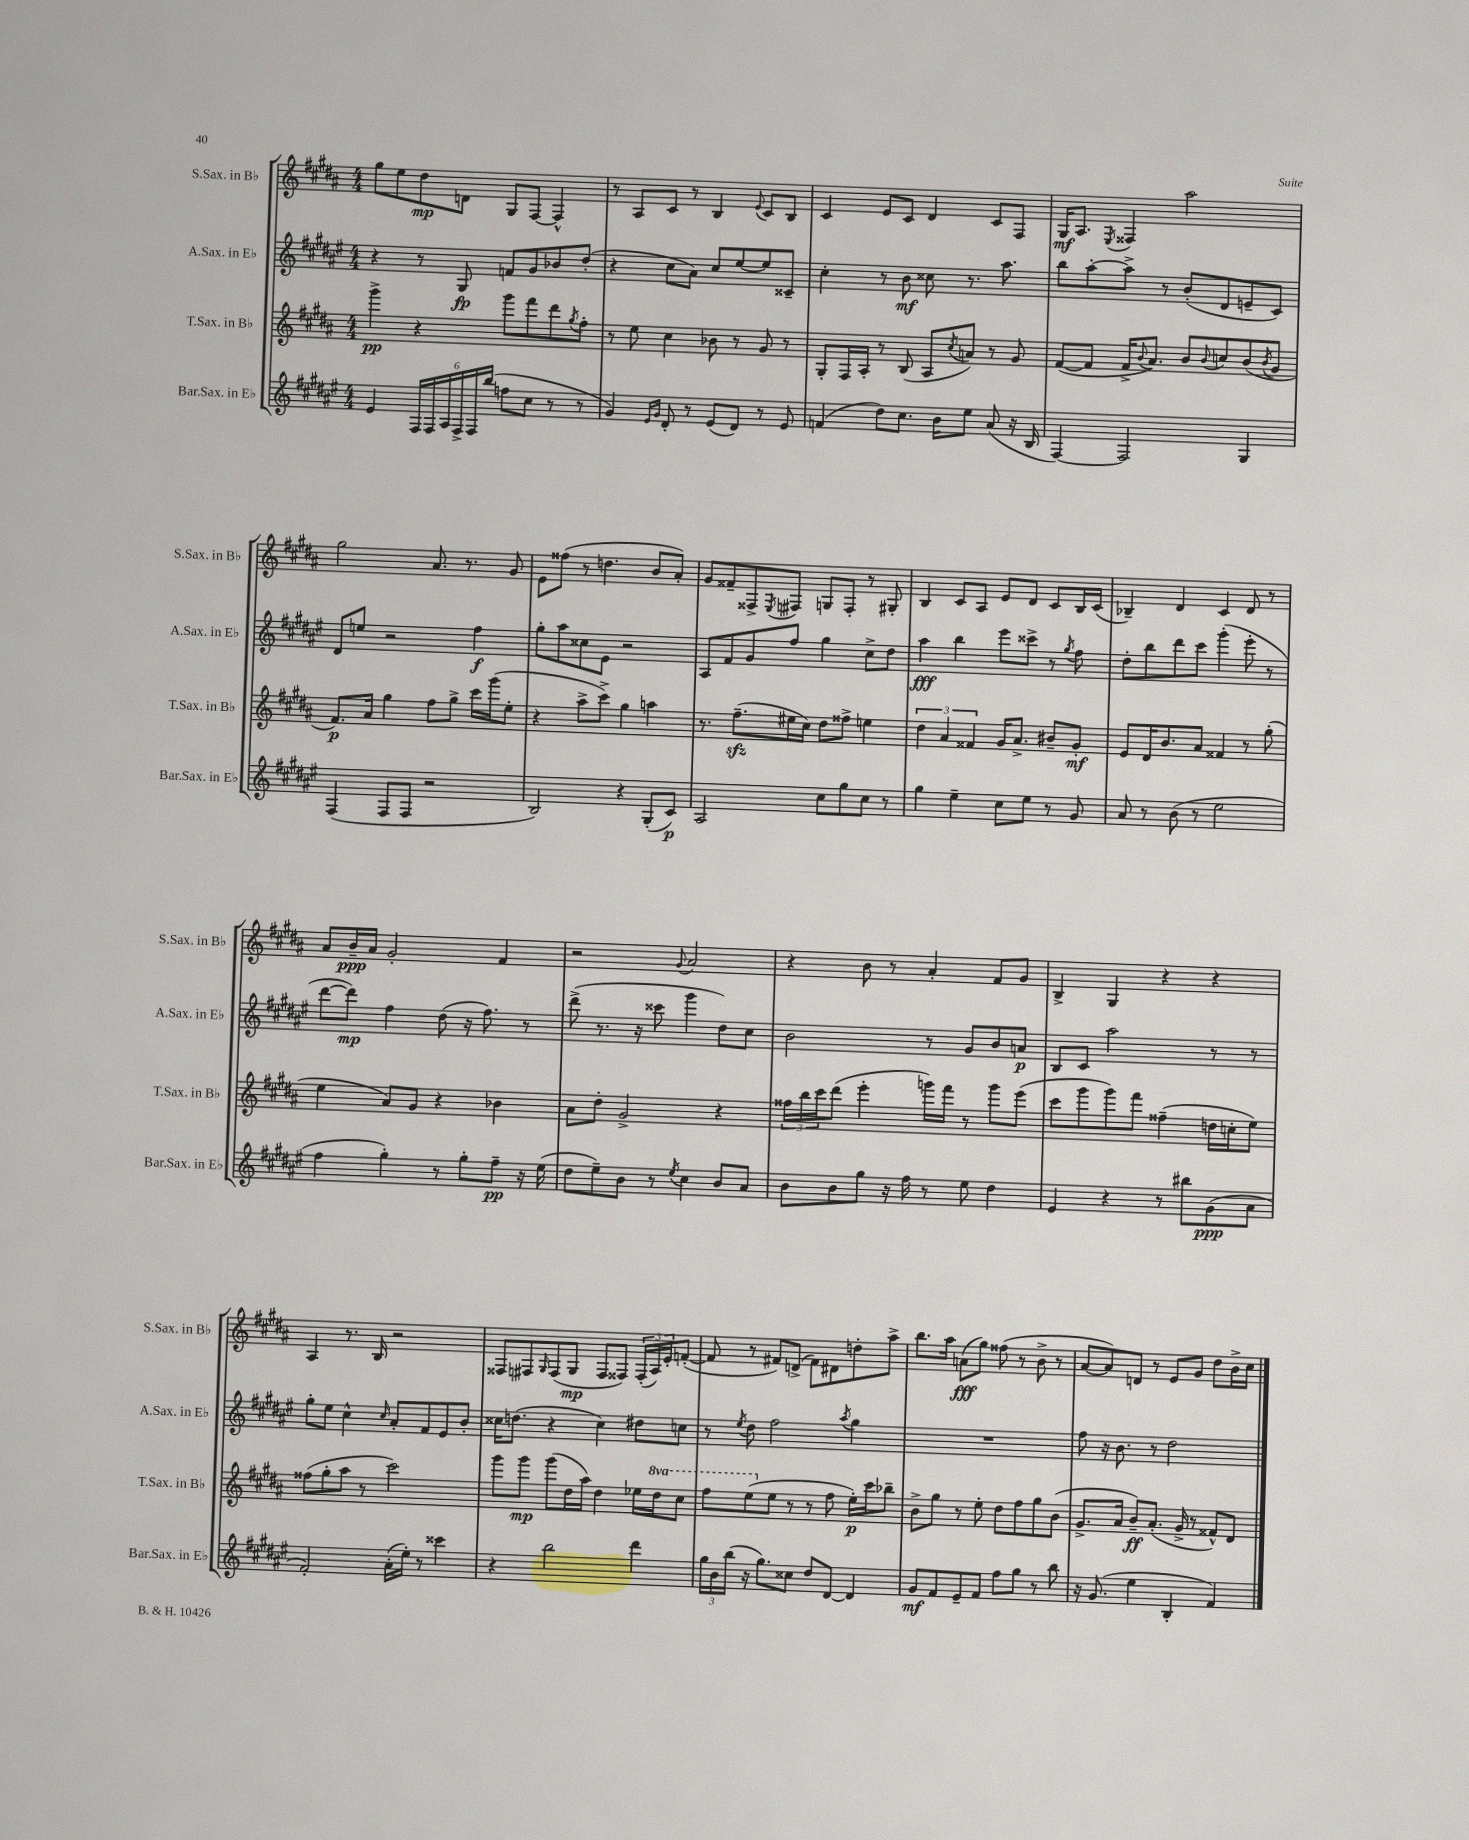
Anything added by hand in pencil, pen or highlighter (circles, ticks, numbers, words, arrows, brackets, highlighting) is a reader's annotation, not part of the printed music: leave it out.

**kern	**dynam	**kern	**dynam	**kern	**dynam	**kern	**dynam
*part4	*part4	*part3	*part3	*part2	*part2	*part1	*part1
*staff4	*staff4	*staff3	*staff3	*staff2	*staff2	*staff1	*staff1
*I"Bar.Sax. in E♭	*	*I"T.Sax. in B♭	*	*I"A.Sax. in E♭	*	*I"S.Sax. in B♭	*
*I'Bar.Sax. in E♭	*	*I'T.Sax. in B♭	*	*I'A.Sax. in E♭	*	*I'S.Sax. in B♭	*
*clefG2	*	*clefG2	*	*clefG2	*	*clefG2	*
*k[f#c#g#d#a#e#]	*	*k[f#c#g#d#a#]	*	*k[f#c#g#d#a#e#]	*	*k[f#c#g#d#a#]	*
*M4/4	*	*M4/4	*	*M4/4	*	*M4/4	*
=61	=61	=61	=61	=61	=61	=61	=61
4e#/	.	4ggg#^\	pp	4r	.	8gg#\L	.
.	.	.	.	.	.	8ee\	.
24F#/LL	.	4r	.	8r	.	8dd#\	mp
24F#/	.	.	.	.	.	.	.
24A#/	.	.	.	.	.	.	.
24F#^/	.	.	.	8G#/	fp	8dn\J	.
24F#/	.	.	.	.	.	.	.
(24bb/JJ	.	.	.	.	.	.	.
8ffn\L	.	8ggg#\L	.	8fn/L	.	8G#/L	.
8cc#\J	.	8fff#\	.	8g#/	.	[8F#/J	.
8r	.	8ddd#\	.	8b-X/	.	4F#^^/]	.
.	.	8qgg#/	.	.	.	.	.
8r	.	8ff#'\J	.	(8dd#'/J	.	.	.
=62	=62	=62	=62	=62	=62	=62	=62
4g#/)	.	8r	.	4r	.	8r	.
.	.	8ee\	.	.	.	8A#/L	.
16qqe#/LL	.	.	.	.	.	.	.
16qqg#/JJ	.	.	.	.	.	.	.
8d#'/	.	4cc#\	.	8cc#\L	.	8c#/J	.
8r	.	.	.	8a#\J)	.	8r	.
(8e#/L	.	8b-X\	.	8cc#/L	.	4B/	.
8d#/J)	.	8r	.	[8ee#/	.	.	.
.	.	.	.	.	.	8qqe/	.
8r	.	8g#/	.	8ee#/]	.	8c#/L	.
8e#/	.	8r	.	8c##X~/J	.	8B/J	.
=63	=63	=63	=63	=63	=63	=63	=63
(4fn/	.	8G#'/L	.	4cc#'\	.	4c#/	.
.	.	16F#/L	.	.	.	.	.
.	.	16A#'/JJ	.	.	.	.	.
8dd#\L)	.	8r	.	8r	.	8e/L	.
8.cc#\J	.	(8B/	.	8b\	mf	8c#/J	.
.	.	8A#/L	.	8cc##X\	.	4d#/	.
16b\KL	.	.	.	.	.	.	.
.	.	8qcc#/	.	.	.	.	.
8ee#\J	.	8an/J)	.	8.r	.	.	.
(8a#/	.	8r	.	.	.	8c#/L	.
.	.	.	.	8.aa#\	.	.	.
16r	.	8g#/	.	.	.	8F#/J	.
16B/	.	.	.	.	.	.	.
=64	=64	=64	=64	=64	=64	=64	=64
[4F#/)	.	([8f#/L	.	8bb\L	.	16G#/KL	mf
.	.	.	.	.	.	8.A#/J	.
.	.	8f#/J]	.	[8aa#'\	.	.	.
.	.	.	.	.	.	8qE/	.
2F#/]	.	16f#^/KL	.	8aa#^\J]	.	4F##X/	.
.	.	8qqb/	.	.	.	.	.
.	.	8.a#/J)	.	.	.	.	.
.	.	.	.	8r	.	.	.
.	.	8b/L	.	(8b'/L	.	2aa#\	.
.	.	8qqb/	.	.	.	.	.
.	.	8ccn/	.	8d#/	.	.	.
4G#/	.	(8b/	.	8en~/	.	.	.
.	.	8qb/	.	.	.	.	.
.	.	8g#/J	.	8c#/J)	.	.	.
!!LO:LB:g=z
=65	=65	=65	=65	=65	=65	=65	=65
(4F#/	.	8.f#/L)	p	8d#/L	.	2gg#\	.
.	.	.	.	8een/J	.	.	.
.	.	16a#/Jk	.	.	.	.	.
8F#/L	.	4gg#\	.	2r	.	.	.
8F#/J	.	.	.	.	.	.	.
2r	.	8ff#\L	.	.	.	8.a#/	.
.	.	8gg#^\J	.	.	.	.	.
.	.	.	.	.	.	8.r	.
.	.	16ccc#\LL	.	4ff#\	f	.	.
.	.	(16ggg#\J	.	.	.	.	.
.	.	8ee'\J	.	.	.	8g#/	.
=66	=66	=66	=66	=66	=66	=66	=66
2B/)	.	4r	.	8gg#'\L	.	8e\L	.
.	.	.	.	8aa#\	.	(8ff##X\J	.
.	.	8aa#^\L	.	8cc##X\	.	8r	.
.	.	8ccc#^\J)	.	8e#\J	.	4.ddn\	.
4r	.	4gg#\	.	2r	.	.	.
(8G#'/L	.	4aan\	.	.	.	8b/L	.
8c#/J)	p	.	.	.	.	8a#'/J)	.
=67	=67	=67	=67	=67	=67	=67	=67
2A#/	.	8.r	.	8A#/L	.	8g#/L	.
.	.	.	.	8f#/	.	8f##X~/	.
.	.	(8.ff#zz~\L	.	.	.	.	.
.	.	.	.	8g#/	.	8F##X^/	.
.	.	.	.	.	.	8qE/	.
.	.	16ee#X\L	.	8ff#/J	.	8F#X/J	.
.	.	16cc#\JJ)	.	.	.	.	.
8cc#\L	.	8dd#\L	.	4gg#\	.	8Gn/L	.
8gg#\	.	8ff##X^\J	.	.	.	8F#'/J	.
8cc#\J	.	4een\	.	8cc#^\L	.	8r	.
8r	.	.	.	8dd#\J	.	8G#X'/	.
=68	=68	=68	=68	=68	=68	=68	=68
4gg#\	.	6dd#\	.	4aa#\	fff	4B/	.
.	.	6a#/	.	.	.	.	.
4ee#~\	.	.	.	4bb\	.	8c#/L	.
.	.	6f##X/	.	.	.	.	.
.	.	.	.	.	.	8A#/J	.
8cc#\L	.	16g#/KL	.	8eee#\L	.	8e/L	.
.	.	8.a#^/J	.	.	.	.	.
8ee#\J	.	.	.	8ccc##X^\J	.	8d#/J	.
8r	.	8b#X~/L	.	8r	.	8c#/L	.
.	.	.	.	8qgg#/	.	.	.
8g#/	.	8g#'/J	mf	8ff#\	.	16B/L	.
.	.	.	.	.	.	(16c#/JJ	.
=69	=69	=69	=69	=69	=69	=69	=69
8a#/	.	8e/L	.	8dd#'\L	.	4B-X~/)	.
8r	.	16d#/K	.	8bb\	.	.	.
.	.	8.b/	.	.	.	.	.
(8b\	.	.	.	8ddd#\	.	4d#/	.
8r	.	8a#/J	.	8ccc#\J	.	.	.
2ee#\	.	4f##X/	.	(4ggg#'\	.	4c#/	.
.	.	8r	.	8eee#'\	.	8d#/	.
.	.	(8gg#'\	.	8r	.	8r	.
!!LO:LB:g=z
=70	=70	=70	=70	=70	=70	=70	=70
4ff#\	.	4ee\	.	[8ddd#\L	.	8a#/L	.
.	.	.	.	8ddd#\J])	mp	16b~/L	ppp
.	.	.	.	.	.	16a#/JJ	.
4gg#'\)	.	8a#/L)	.	4ff#\	.	2g#'/	.
.	.	8g#/J	.	.	.	.	.
8r	.	4r	.	(8dd#\	.	.	.
8gg#'\L	.	.	.	16r	.	.	.
.	.	.	.	8.ff#\)	.	.	.
8ff#~\J	pp	4b-X\	.	.	.	4f#/	.
16r	.	.	.	8r	.	.	.
(16ee#\	.	.	.	.	.	.	.
=71	=71	=71	=71	=71	=71	=71	=71
8dd#\L	.	8a#\L	.	(8ddd#^\	.	2r	.
8ee#~\)	.	8dd#'\J	.	8.r	.	.	.
8b\J	.	2g#^/	.	.	.	.	.
.	.	.	.	16r	.	.	.
8r	.	.	.	8ccc##X\	.	.	.
8qee#/	.	.	.	.	.	8qqg#/	.
4cc#\	.	.	.	4ggg#\	.	2a#/	.
8b/L	.	4r	.	8dd#\L)	.	.	.
8a#/J	.	.	.	8cc#\J	.	.	.
=72	=72	=72	=72	=72	=72	=72	=72
8b\L	.	24ff##X\LL	.	2b\	.	4r	.
.	.	24bb\	.	.	.	.	.
.	.	24ccc#\J	.	.	.	.	.
8b\	.	(8ddd#\J	.	.	.	.	.
8gg#\J	.	4eee'\	.	.	.	8b\	.
16r	.	.	.	.	.	8r	.
16ff#\	.	.	.	.	.	.	.
8r	.	16gggn\LL)	.	8r	.	4a#'/	.
.	.	16fff#\JJ	.	.	.	.	.
8ee#\	.	8r	.	8g#/L	.	.	.
4dd#\	.	8ggg\L	.	8b/	.	8f#/L	.
.	.	(8eee\J	.	8an/J	p	8g#/J	.
=73	=73	=73	=73	=73	=73	=73	=73
4e#/	.	8ccc#\L	.	8B/L	.	4B^/	.
.	.	8ggg#\	.	8c#/J	.	.	.
4r	.	8ggg#\)	.	2aa#\	.	4G#/	.
.	.	8fff#\J	.	.	.	.	.
8r	.	(4ff##X~\	.	.	.	4r	.
8bb#X\L	.	.	.	.	.	.	.
(8g#\	ppp	16ddn\LL	.	8r	.	4r	.
.	.	16ccn'\J	.	.	.	.	.
8a#\J	.	8ee\J)	.	8r	.	.	.
!!LO:LB:g=z
=74	=74	=74	=74	=74	=74	=74	=74
2f#'/)	.	(8ff##X\L	.	8gg#'\L	.	4A#/	.
.	.	8gg#'\	.	8ee#\J	.	.	.
.	.	8aa#\J	.	4cc#^^\	.	8.r	.
.	.	8r	.	.	.	.	.
.	.	.	.	.	.	16B/	.
.	.	.	.	16qqcc#/	.	.	.
(16a#'\LL	.	2ccc#\)	.	8a#'/L	.	2r	.
16ee#'\JJ)	.	.	.	.	.	.	.
8r	.	.	.	8f#/	.	.	.
4ccc##X\	.	.	.	8e#/	.	.	.
.	.	.	.	8b'/J	.	.	.
=75	=75	=75	=75	=75	=75	=75	=75
4r	.	8ggg#\L	.	16cc##X\KL	.	8F##X/L	.
.	.	.	.	(8.ddn\J	.	.	.
.	.	8ggg#\J	mp	.	.	8F#X/	.
.	.	.	.	.	.	16qqG#/	.
2bb\	.	(8ggg#\L	.	4r	.	(8F#/	.
.	.	16dd#\L	.	.	.	8G#/J	mp
.	.	16aa#\JJ)	.	.	.	.	.
.	.	4dd#\	.	4cc##\)	.	8F#/L	.
.	.	.	.	.	.	8F##X/J)	.
4ddd#\	.	16ee-X\LL	.	8dd#X\L	.	(24F##'/LL	.
.	.	.	.	.	.	24A#/)	.
*	*	*8va	*	*	*	*	*
.	.	16ddd#\J	.	.	.	.	.
.	.	.	.	.	.	24e'/J	.
.	.	8ccc#\J	.	8ccn\J	.	([8fn'/J	.
=76	=76	=76	=76	=76	=76	=76	=76
24gg#\LL	.	8fff#\L	.	8r	.	8f/]	.
24b\	.	.	.	.	.	.	.
(24bb\JJ	.	.	.	.	.	.	.
.	.	.	.	8qee#/	.	.	.
16r	.	(8eee\	.	8dd#\	.	8r	.
8.gg#\L)	.	.	.	.	.	.	.
*	*	*X8va	*	*	*	*	*
.	.	8ee\J	.	2ff#\	.	8f#X/L)	.
8cc##X\J	.	8r	.	.	.	(8dn^/J	.
8dd#/L	.	8r	.	.	.	8f#\L)	.
[8d#/J	.	8ff#\	.	.	.	8d#X\	.
.	.	.	.	8qaa#/	.	.	.
4d#/]	.	16ee'\LL)	p	4gg#\	.	8ddn'\	.
.	.	16ccc#\J	.	.	.	.	.
.	.	8bb-X~\J	.	.	.	8aa#^\J	.
=77	=77	=77	=77	=77	=77	=77	=77
8g#/L	mf	8b^\L	.	1r	.	8.bb\L	.
8f#/	.	8gg#\J	.	.	.	.	.
.	.	.	.	.	.	16aa#\Jk	.
8e#~/	.	8r	.	.	.	(8an\L	fff
8f#/J	.	8ee'\	.	.	.	8gg#\J)	.
8ff#\L	.	8dd#\L	.	.	.	(8ff##X\	.
8gg#\J	.	8ff#\	.	.	.	8r	.
8r	.	8gg#\	.	.	.	8b^\	.
8bb\	.	(8b\J	.	.	.	8r	.
=78	=78	=78	=78	=78	=78	=78	=78
16r	.	8.g#^/L	.	8ff#\	.	[8a#/L	.
(8.g#/	.	.	.	.	.	.	.
.	.	.	.	16r	.	8a#/])	.
.	.	16a#/Jk	.	8.b\	.	.	.
4ee#\	.	8b~/L)	ff	.	.	8dn/J	.
.	.	(8.a#'/J	.	8r	.	8r	.
4B'/	.	.	.	2dd#\	.	8e/L	.
.	.	16g#^/	.	.	.	.	.
.	.	8r	.	.	.	8g#/J	.
4f#/)	.	8f##X^^/L)	.	.	.	8dd#\L	.
.	.	8d#/J	.	.	.	16b^\L	.
.	.	.	.	.	.	16cc#\JJ	.
==	==	==	==	==	==	==	==
*-	*-	*-	*-	*-	*-	*-	*-
